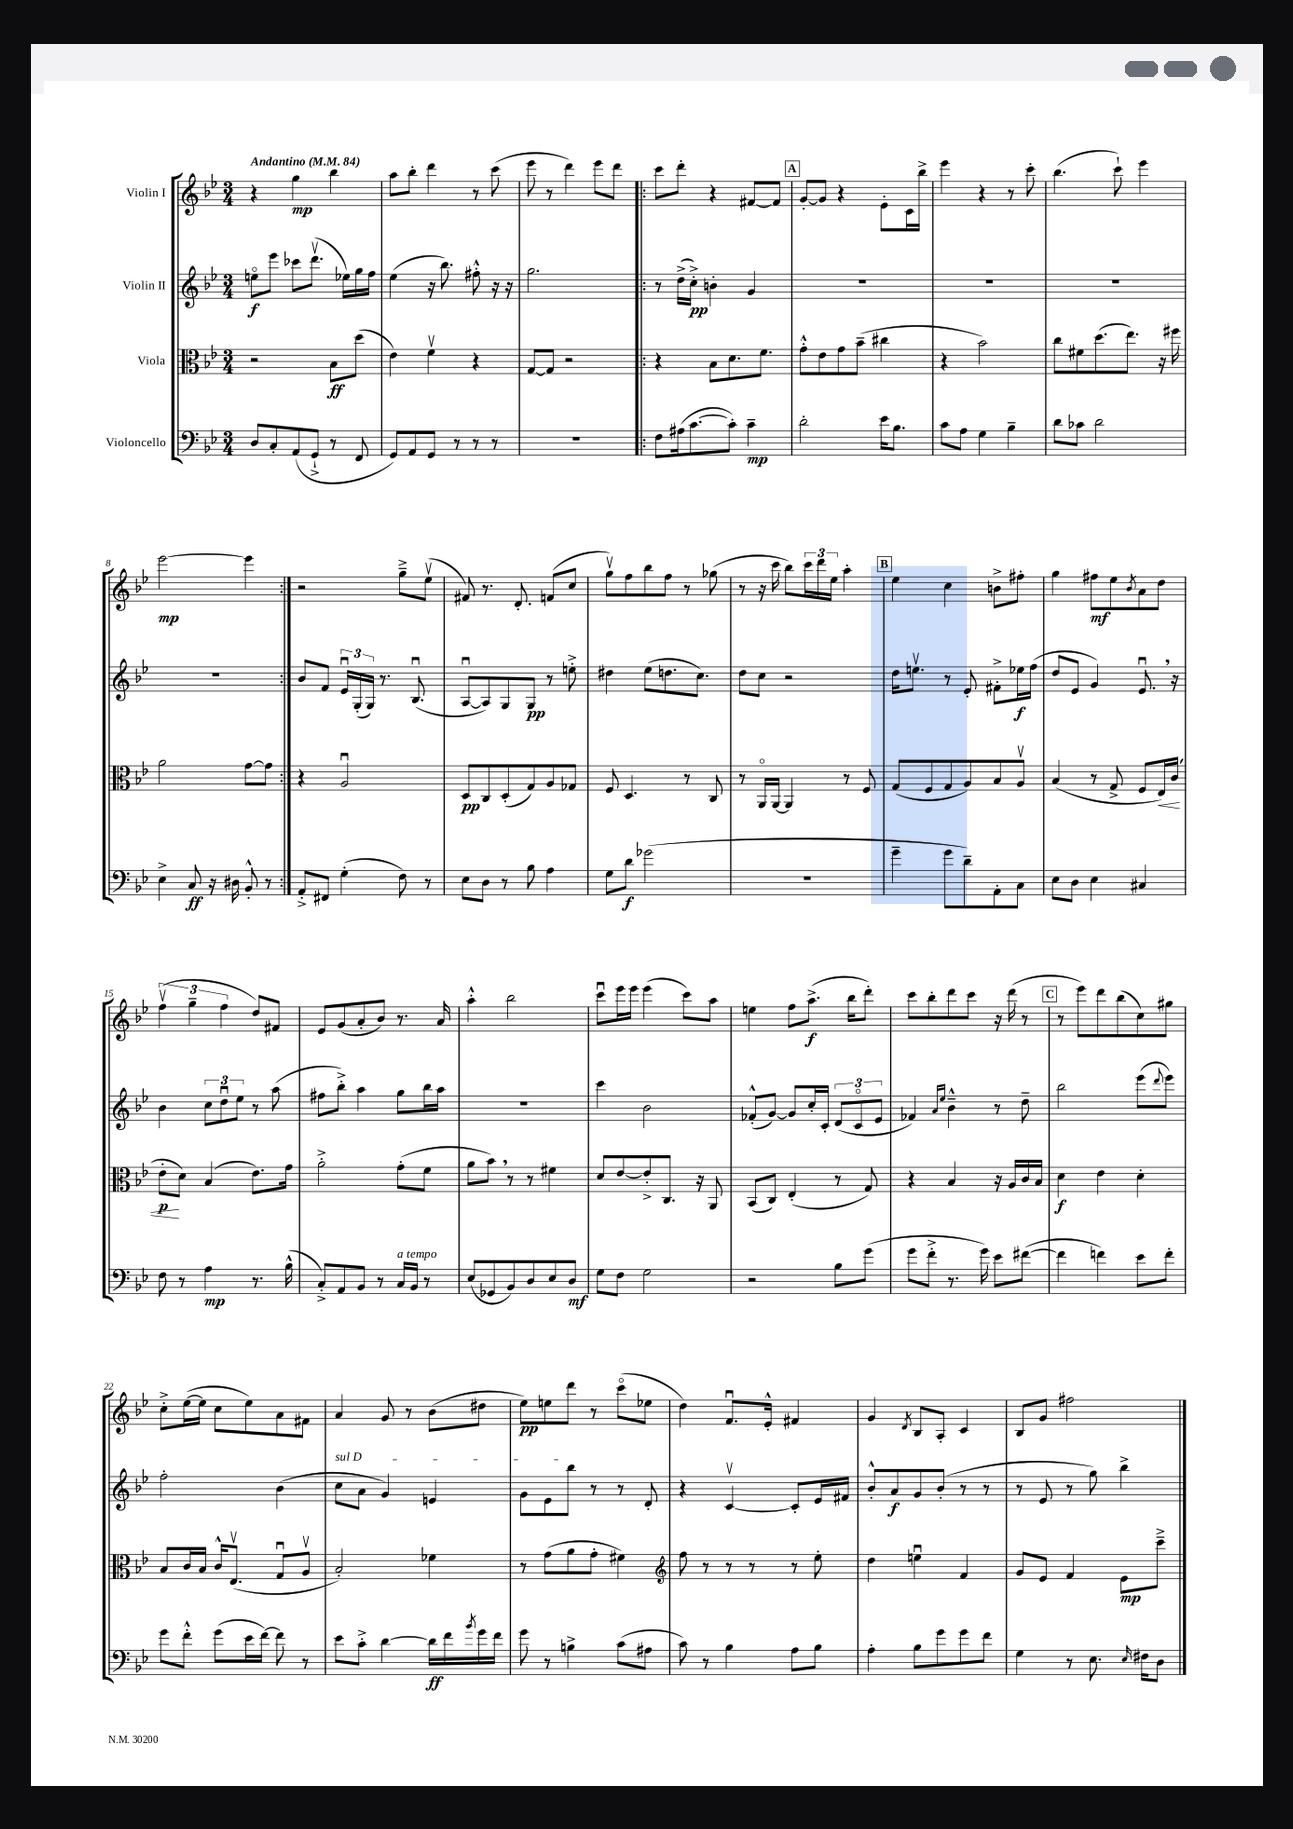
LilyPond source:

<<
\new StaffGroup <<
\new Staff = "s0" \with { instrumentName = "Violin I" } {
    \clef treble \key bes \major \numericTimeSignature \time 3/4 \tempo "Andantino" 4 = 84
    r4 g''4\mp bes''4 |
    a''8 bes''8-. d'''4 r8 c'''8( |
    ees'''8 r8 d'''4) ees'''8 d'''8 |
    \repeat volta 2 { c'''8 d'''8-. r4 fis'8~ fis'8 |
    \mark \markup { \box "A" } g'8~-. g'8 r4 ees'8-. c'16 bes''16-> |
    ees'''4 r4 r8 c'''8-. |
    bes''4.( c'''8-!) ees'''4 |
    ees'''2~\mp ees'''4 | }
    r2 g''8---> ees''8\upbow( |
    fis'8) r8. d'8.-. f'8( c''8 |
    g''8\upbow) f''8 bes''8 f''8 r8 ges''8( |
    r8 r16 c'''16 bes''8) \tuplet 3/2 { c'''16 d'''16 ees''16 } a''4-. |
    \mark \markup { \box "B" } ees''4 c''4 b'8-> fis''8-. |
    g''4 fis''8\mf ees''8 \acciaccatura { bes'8 } a'8 d''8 |
    \tuplet 3/2 { f''4\upbow( g''4-- f''4 } d''8) fis'8 |
    ees'8 g'8( a'8-. bes'8) r8. a'16 |
    a''4-.-^ bes''2 |
    c'''8\downbow ees'''16 ees'''16 ees'''4( c'''8) a''8 |
    e''4 f''8 a''8.->\f( bes''16 d'''8-.) |
    c'''8 bes''8-. d'''8 c'''8 r16 d'''16( r8 |
    \mark \markup { \box "C" } r8 ees'''8) d'''8 bes''8( c''8) gis''8 |
    c''8-.-> ees''16~( ees''16 c''8 ees''8) a'8 fis'8 |
    a'4 g'8 r8 bes'8( dis''8 |
    ees''8\pp) e''8 d'''8 r8 c'''8\flageolet( ees''8 |
    d''4) f'8.\downbow ees'16-.-^ fis'4 |
    g'4 \acciaccatura { d'8 } bes8 a8-. c'4 |
    bes8 g'8 fis''2 \bar "|." |
}
\new Staff = "s1" \with { instrumentName = "Violin II" } {
    \clef treble \key bes \major \numericTimeSignature \time 3/4
    e''8\flageolet\f ees'''8 ces'''8 d'''8.\upbow( ees''16) g''16 f''16 |
    ees''4( r16 bes''8.) fis''8-.-^ r16 r16 |
    g''2. |
    \repeat volta 2 { r8 d''16->( c''16-.->\pp) b'4-. g'4 |
    \mark \markup { \box "A" } R2. |
    R2. |
    R2. |
    R2. | }
    bes'8 f'8 \tuplet 3/2 { ees'16\downbow g16-.( g16) } r8. bes8.\downbow( |
    a8~\downbow a8) g8 g8\pp r8 e''8-.-> |
    dis''4 ees''8( d''8. c''8.) |
    d''8 c''8 r2 |
    \mark \markup { \box "B" } d''16 e''8.\upbow r8 ees'8-. fis'8-.-> ees''16\f f''16( |
    d''8 ees'8 g'4) ees'8.\downbow \breathe r16 |
    bes'4 \tuplet 3/2 { c''8 d''8\downbow ees''8 } r8 a''8( |
    fis''8 bes''8-.->) a''4 g''8 bes''16 a''16 |
    R2. |
    c'''4 bes'2 |
    fes'8-.-^( g'8~) g'8 c''16-. c'16-. \tuplet 3/2 { d'8( c'8\flageolet ees'8 } |
    fes'4) \grace { a'16 ees''16 } bes'4---^ r8 d''8-- |
    \mark \markup { \box "C" } bes''2 ees'''8( \appoggiatura { d'''8 } ees'''8) |
    f''2-. bes'4( |
    \once \override TextSpanner.bound-details.left.text = \markup { \italic "sul D" } c''8\startTextSpan a'8 g'4) e'4 |
    g'8 ees'8 bes''8\stopTextSpan r8 r8 d'8-. |
    r4 c'4~\upbow c'8-. ees'16 fis'16 |
    bes'8-.-^ a'8\f g'8 bes'8-.( r8 r8 |
    r8 ees'8 r8 g''8) bes''4-> \bar "|." |
}
\new Staff = "s2" \with { instrumentName = "Viola" } {
    \clef alto \key bes \major \numericTimeSignature \time 3/4
    r2 bes8\ff d''8( |
    ees'4) f'4\upbow r4 |
    g8~ g8 r2 |
    \repeat volta 2 { r4 bes8 d'8. f'8. |
    \mark \markup { \box "A" } g'8-.-^ ees'8 g'8 bes'8--( cis''4 |
    r4 bes'2) |
    c''8 fis'8 d''8.( ees''8.) r16 fis''16 |
    a'2 g'8~ g'8 | }
    r4 a2\downbow |
    d8\pp c8 d8-.( g8) a8 ges8 |
    f8 d4. r8 c8 |
    r8 a,16\flageolet a,16~ a,4 r8 f8 |
    \mark \markup { \box "B" } g8( f8 g8 a8) bes8 a8\upbow |
    bes4( r8 g8-> f8 ees16\<) c'16( |
    ees'8-.\p\! d'8) bes4( ees'8.) g'16 |
    a'2-.-> g'8-.( f'8 |
    a'8 bes'8) \breathe r8 r8 fis'4 |
    d'8 ees'8~ ees'8-.-> c8. r16 a,8 |
    bes,8( c8) ees4-.( r8 g8) |
    r4 bes4 r16 a16 c'16 bes16 |
    \mark \markup { \box "C" } d'4\f ees'4 d'4-. |
    bes8 c'16 bes16 c'16-^ ees8.\upbow( g8\downbow a8\upbow |
    bes2-.) fes'4 |
    r8 g'8( a'8 g'8-. fis'4) |
    \clef treble f''8 r8 r8 r8 r8 ees''8-. |
    d''4 e''4\downbow f'4 |
    g'8 ees'8 f'4 ees'8\mp c'''8---> \bar "|." |
}
\new Staff = "s3" \with { instrumentName = "Violoncello" } {
    \clef bass \key bes \major \numericTimeSignature \time 3/4
    d8 c8-. a,8( g,8-!-> r8 f,8 |
    g,8) a,8 g,8 r8 r8 r8 |
    R2. |
    \repeat volta 2 { f8 ais16( c'8.~ c'8-.) c'4--\mp |
    \mark \markup { \box "A" } d'2-. ees'16 bes8. |
    c'8 a8 g4 bes4-- |
    d'8 ces'8 d'2 |
    ees4-> c8\ff r16 dis16 bes,8-.-^ r8 | }
    a,8-.-> fis,8 g4-.( f8) r8 |
    ees8 d8 r8 bes8 a4 |
    g8 d'8\f ges'2( |
    R2. |
    \mark \markup { \box "B" } g'4-- g'8 d'8--) a,8-. c8 |
    ees8 d8 ees4 cis4 |
    f8 r8 a4\mp r8. bes16-^( |
    c8-.->) a,8 bes,8 r8 c16^\markup { \italic "a tempo" } bes,16 r8 |
    ees8( ges,8 bes,8) d8 ees8 d8\mf |
    g8 f8 g2 |
    r2 bes8 g'8( |
    g'8 f'8-.-> r8. g'16) ees'8 fis'8~( |
    \mark \markup { \box "C" } fis'4 f'4) ees'8 f'8-. |
    g'8 f'8-.-^ g'8( ees'16 f'16~) f'8 r8 |
    ees'8 c'8-.-> d'4~ d'16\ff f'16 \acciaccatura { bes'8 } g'16 f'16 |
    g'8 r8 b4-> c'8( ais8 |
    c'8) r8 bes4 a8 bes8 |
    a4-. bes8 g'8 g'8 f'8 |
    g4 r8 ees8. \grace { ees16 } fis16 d8 \bar "|." |
}
>>
>>
